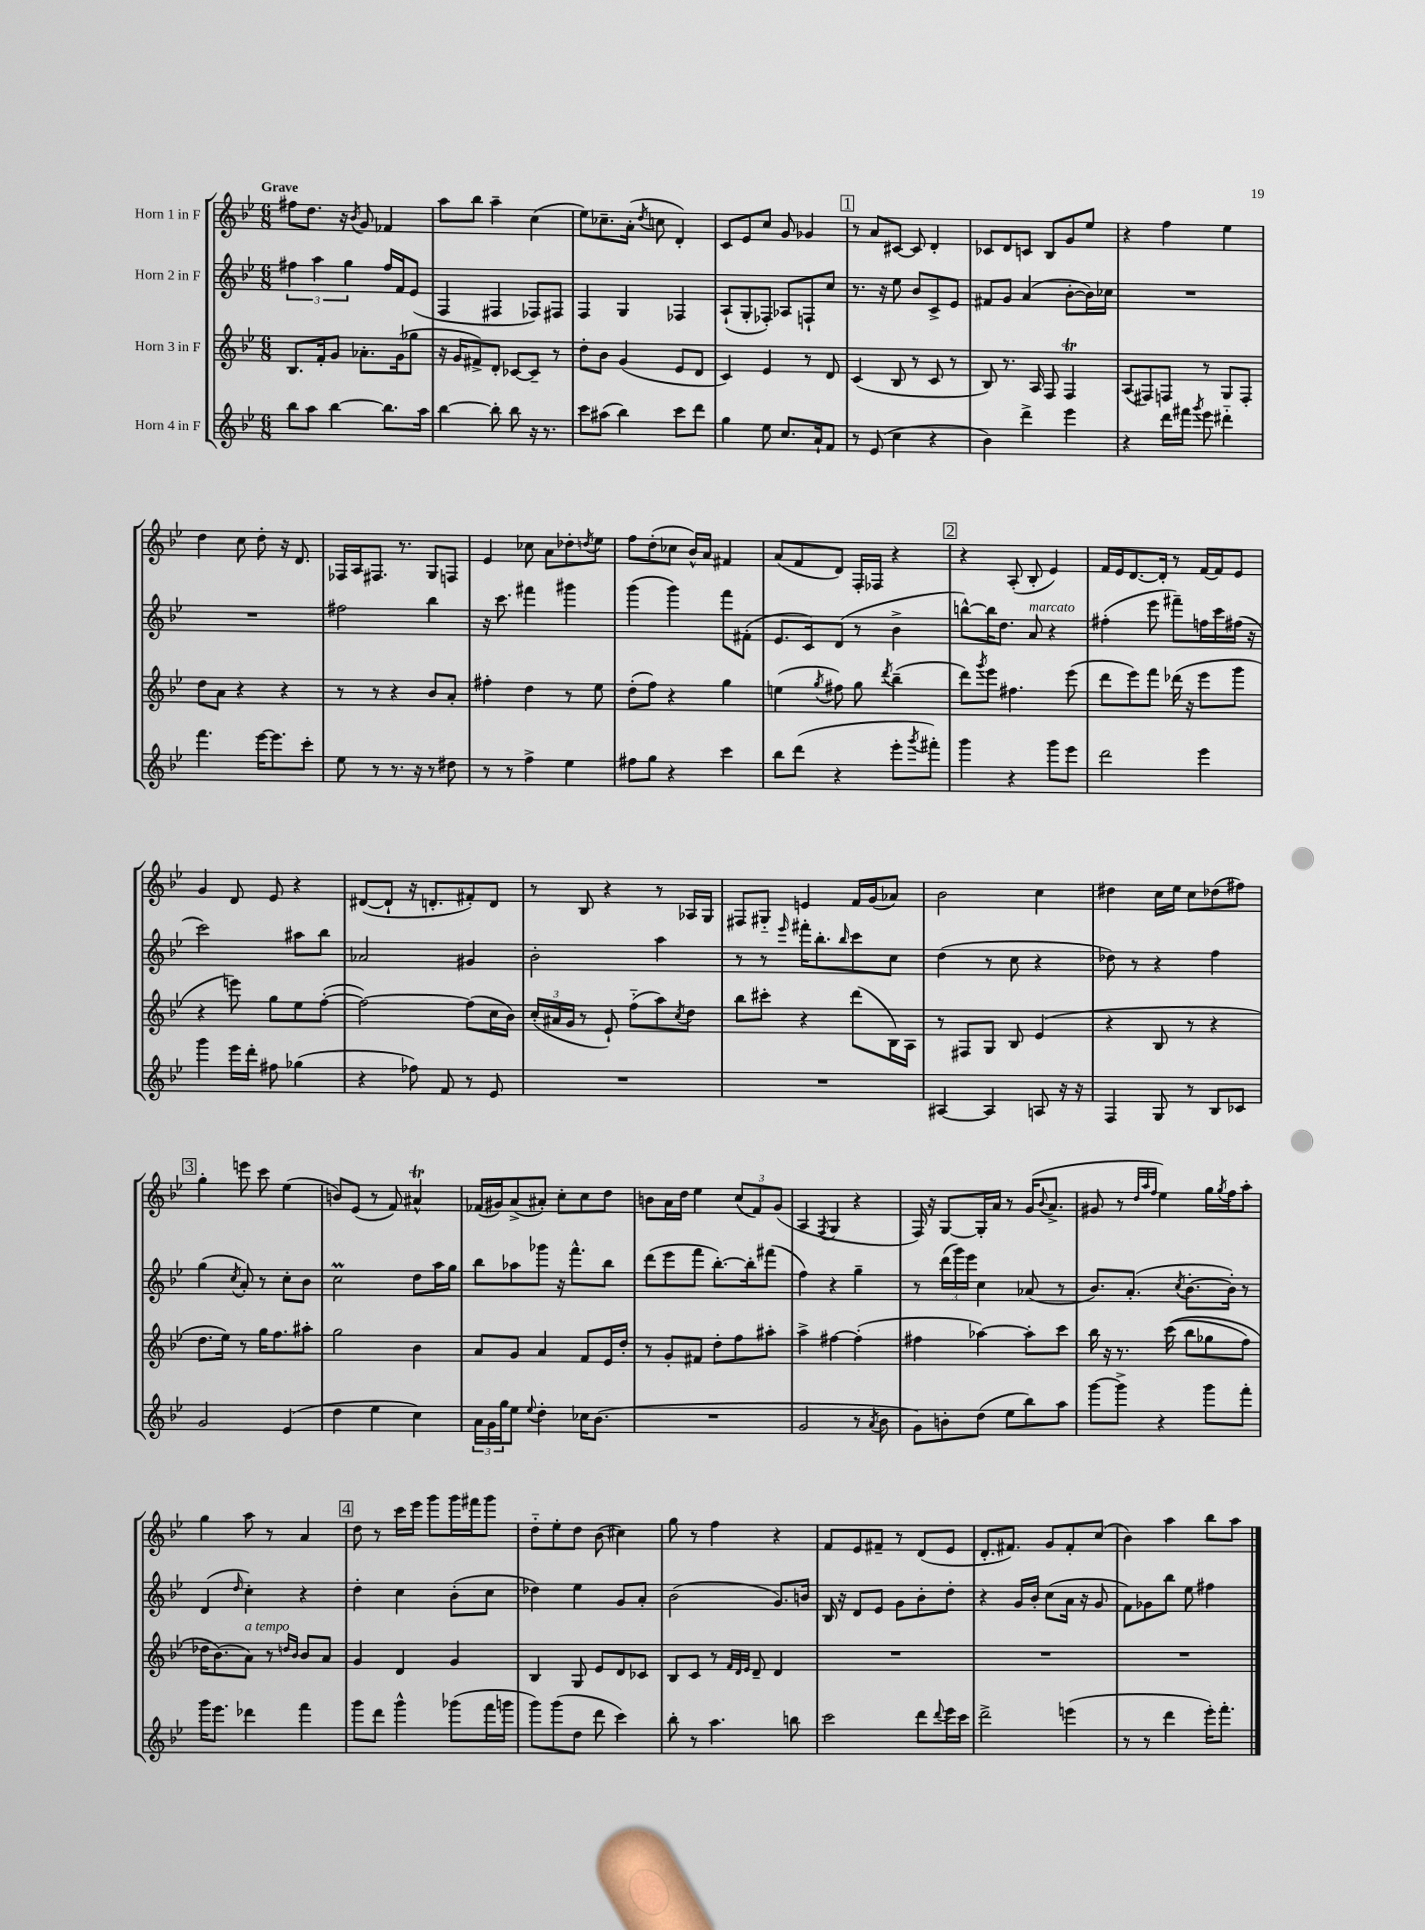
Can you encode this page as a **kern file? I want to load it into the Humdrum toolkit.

**kern	**kern	**kern	**kern
*staff4	*staff3	*staff2	*staff1
*clefG2	*clefG2	*clefG2	*clefG2
*k[b-e-]	*k[b-e-]	*k[b-e-]	*k[b-e-]
*M6/8	*M6/8	*M6/8	*M6/8
8bb-	8.B-	6ff#	8ff#
8aa	.	.	8.dd
.	.	6aa	.
.	16f'	.	.
[4bb-	8g	.	.
.	.	.	16r
.	.	6gg	.
.	.	.	8qb-
.	8.a-'	.	8g
8.bb-]	.	16ff#	4f-
.	(16g	16f	.
.	8gg-	(8e-	.
16aa	.	.	.
=	=	=	=
[4bb-	16r	4F	8aa
.	16g	.	.
.	8f#^)	.	8bb-
8bb-']	8d'	4F#	4aa~
8bb-	[8c-	.	.
16r	8c-~]	8F-)	(4cc
8.r	.	.	.
.	8r	8F#	.
=	=	=	=
8ccc	8dd'	4F	8ee-)
(8aa#	8b-	.	8.cc-~
4bb-)	(4g	4G	.
.	.	.	(16a'
.	.	.	8qdd
.	.	.	8cc
8ccc	8e-	4F-	4d')
8ddd	8d	.	.
=	=	=	=
4gg	4c)	(8A`	8c
.	.	8G'	8e-
8ee-	4e-	8F-')	8cc
8.cc	.	8A-	8g
.	8r	8F`	4g-
16a`	.	.	.
8f	8d	8cc	.
=	=	=	=
8r	(4c	8.r	8r
(8e-	.	.	8a
.	.	16r	.
4cc	8B-	8ee-	[8c#
.	8r	8b-	8c#]
4r	8c	8c^	4d'
.	8r	8e-	.
=	=	=	=
4b-)	8B-)	8f#	8c-
.	8.r	8g	8d
4ddd^	.	(4a	8c
.	16A	.	.
.	8F	.	8B-
4eee-	4F	[8b-'	8g
.	.	16b-])	8ee-
.	.	16cc-	.
=	=	=	=
4r	(8A	2.r	4r
.	8F#)	.	.
16ddd	8F	.	4ff
16fff#	.	.	.
8qggg	.	.	.
8eee-	8r	.	.
4ddd#'~	8G	.	4ee-
.	8F'	.	.
=	=	=	=
4.fff	8dd	2.r	4dd
.	8a	.	.
.	4r	.	8cc
[16eee-	.	.	8dd'
8.eee-]	.	.	.
.	4r	.	16r
.	.	.	8.d
8ccc'	.	.	.
=	=	=	=
8ee-	8r	2ff#	16F-
.	.	.	16A
8r	8r	.	8.F#
8.r	4r	.	.
.	.	.	8.r
16r	.	.	.
8r	8b-	4bb-	8G
8dd#	8a'	.	8F
=	=	=	=
8r	4ff#'	16r	4e-
.	.	8.ccc	.
8r	.	.	.
4ff^	4dd	4fff#	8cc-
.	.	.	8a
4ee-	8r	4ggg#	8dd-'
.	.	.	8qdd
.	8ee-	.	8ee-
=	=	=	=
8ff#	(8dd'	(4ggg	8ff
8gg	8ff)	.	(8dd'
4r	4r	4ggg)	8cc-
.	.	.	16b-^^)
.	.	.	16a
4ccc	4gg	8fff	4f#
.	.	(8f#'	.
=	=	=	=
8bb-	(4ee	8.e-	(8a
(8ddd	.	.	8f
.	.	16c)	.
.	8qgg	.	.
4r	8ff#)	(8d	8d)
.	8gg	8r	16F'
.	.	.	16F-
.	8qddd	.	.
8eee-'	(4bb-~	4b-^	4r
8qggg	.	.	.
8fff#')	.	.	.
=	=	=	=
4ggg	8ddd)	[8bb^^)	4r
.	8qggg	.	.
.	8eee-	16bb]	.
.	.	8.dd	.
4r	4.ff#	.	(8A'
.	.	8a	8B-'
8ggg	.	4r	4e-)
8eee-	(8eee-	.	.
=	=	=	=
2ddd	8ddd	(4ff#'	16f
.	.	.	16e-
.	8eee-)	.	[8.d
.	8fff	8eee-	.
.	.	.	16d']
.	(16ddd-	8fff#~)	8r
.	16r	.	.
4eee-	8eee-	16ff	[16f
.	.	16ccc	16f]
.	8ggg	(16ff#	8e-
.	.	16r	.
=	=	=	=
4ggg	4r	2ccc)	4g
16eee-	8eee)	.	8d
16ddd'	.	.	.
8ff#	8gg	.	8e-
(4gg-	8ee-	8aa#	4r
.	([8ff'	8bb-	.
=	=	=	=
4r	2ff_)	2a-	([8d#
.	.	.	8d#`]
8ff-)	.	.	16r
.	.	.	8.d'
8f	.	.	.
8r	(8ff]	4g#	8f#')
8e-	16cc	.	8d
.	16b-)	.	.
=	=	=	=
2.r	(24cc'	2b-'	8r
.	24a#	.	.
.	24g	.	.
.	8r	.	8B-
.	8e-`)	.	4r
.	(8ff'~	.	.
.	8aa)	4aa	8r
.	8qcc	.	.
.	8dd	.	16A-
.	.	.	16G
=	=	=	=
2.r	8bb-	8r	8F#
.	8ccc#'	8r	8G#'~
.	.	16qqeee-	.
.	4r	16fff#'	4e
.	.	8.bb-'	.
.	.	16qqbb-	.
.	(8ddd	8ccc	16f
.	.	.	(16g
.	16B-)	8cc	8a-)
.	16A	.	.
=	=	=	=
[4A#	8r	(4dd	2b-
.	8F#	.	.
4A#]	8G	8r	.
.	8B-	8cc	.
8A	(4e-	4r	4cc
16r	.	.	.
16r	.	.	.
=	=	=	=
4F	4r	8dd-)	4dd#
.	.	8r	.
8G	8B-	4r	16cc
.	.	.	16ee-
8r	8r	.	8cc
8B-	4r	4ff	(8dd-
8c-	.	.	8ff#)
=	=	=	=
2g	8.dd	(4gg	4gg'
.	16ee-)	.	.
.	.	8qcc	.
.	8r	8a')	8eee
.	16gg	8r	8ccc
.	8.ff	.	.
(4e-	.	8cc'	(4ee-
.	8aa#'	8b-	.
=	=	=	=
4dd	2gg	2cc	8b)
.	.	.	(8e-
4ee-	.	.	8r
.	.	.	8f)
4cc)	4b-	8dd	4a#^^
.	.	16aa	.
.	.	16gg	.
=	=	=	=
24a	8a	8bb-	(16f-
24g	.	.	.
.	.	.	16g#)
24gg	.	.	.
8ee-	8g	8aa-	(8a^
8qqee-	.	.	.
4dd'	4a	8ggg-	8a#')
.	.	16r	8cc'
.	.	8.fff^^	.
16cc-	8f	.	8cc
(8.b-	.	.	.
.	16e-	8bb-	8dd
.	16dd'	.	.
=	=	=	=
2.r	8r	(8ddd	8b
.	8g'	8eee-	16a
.	.	.	16dd
.	8f#	8fff	4ee-
.	8dd'	[8.bb-')	.
.	8ff	.	(12cc
.	.	16bb-']	.
.	.	.	12f)
.	8aa#'	(8fff#	.
.	.	.	(12g
=	=	=	=
2g	4aa^	4ff)	4A
.	.	.	8qF
.	[4ff#	4r	4G
8r	(4ff#']	4gg~	4r
8qa	.	.	.
8b-	.	.	.
=	=	=	=
8g)	4ff#	8r	16F)
.	.	.	16r
8b'	.	(24ddd	[8G
.	.	24ggg)	.
.	.	24eee-	.
(8dd	[4aa-)	4cc	16G']
.	.	.	16a
8ee-	.	.	8r
8bb-)	8aa-']	(8a-	(16g
.	.	.	8qqb-
.	.	.	8.a^
8aa	8ccc	8r	.
=	=	=	=
[8ggg	16bb-	8.b-)	8g#
.	16r	.	.
8ggg^]	8.r	.	8r
.	.	(8.a'	.
.	.	.	32qqdd
.	.	.	32qqaa
.	.	.	32qqff
4r	.	.	4ee-)
.	&((16ccc	.	.
.	.	8qcc	.
.	8bb-	[8.b-'	.
8ggg	8gg-	.	16gg
.	.	.	8qgg
.	.	16b-'])	16ff
8fff'	8ff)	8r	8aa'
=	=	=	=
16ggg	16dd-	(4d	4gg
8.eee-	(8.b-&)	.	.
.	.	16qqdd	.
4ddd-	8a)	4cc')	8aa
.	8r	.	8r
.	16qqdd	.	.
.	16qqb-	.	.
4fff	8b-	4r	4a
.	8a	.	.
=	=	=	=
8ggg	4g	4dd'	8dd
8ddd	.	.	8r
4ggg^^	4d	4cc	16ccc
.	.	.	16eee-
.	.	.	8ggg
(8ggg-	4g	(8b-'	16ggg
.	.	.	16fff#
16fff	.	8cc	8ggg
16ggg	.	.	.
=	=	=	=
8ggg)	4B-	4dd-)	8dd'~
(8ggg	.	.	8ee-'
8dd	8G	4ee-	8dd
8ddd	8e-	.	(8b-
4ccc)	8d	8g	4cc#)
.	8c-	8a'	.
=	=	=	=
8bb-'	8B-	(2b-	8gg
8r	8c	.	8r
4.aa	8r	.	4ff
.	32qqf	.	.
.	32qqd	.	.
.	32qqe-	.	.
.	8d~	.	.
.	4d	8.g)	4r
8bb	.	.	.
.	.	16b	.
=	=	=	=
2ccc	2.r	16B-	8f
.	.	16r	.
.	.	8d	8e-
.	.	8e-	8f#~
.	.	8g	8r
8ddd	.	8b-'	(8d
8qqddd	.	.	.
16eee-	.	8dd'	8e-
16ccc	.	.	.
=	=	=	=
2ddd^	2.r	4r	8.d'
.	.	.	8.f#)
.	.	16g	.
.	.	16b-'	.
.	.	(8cc	8g
(4eee	.	16a	8f#'
.	.	16r	.
.	.	8g	(8cc
=	=	=	=
8r	2.r	8f)	4b-)
8r	.	8g-	.
4ddd	.	8bb-	4aa
.	.	8ee-	.
16eee-')	.	4ff#	8bb-
8.fff'	.	.	.
.	.	.	8aa
==	==	==	==
*-	*-	*-	*-
